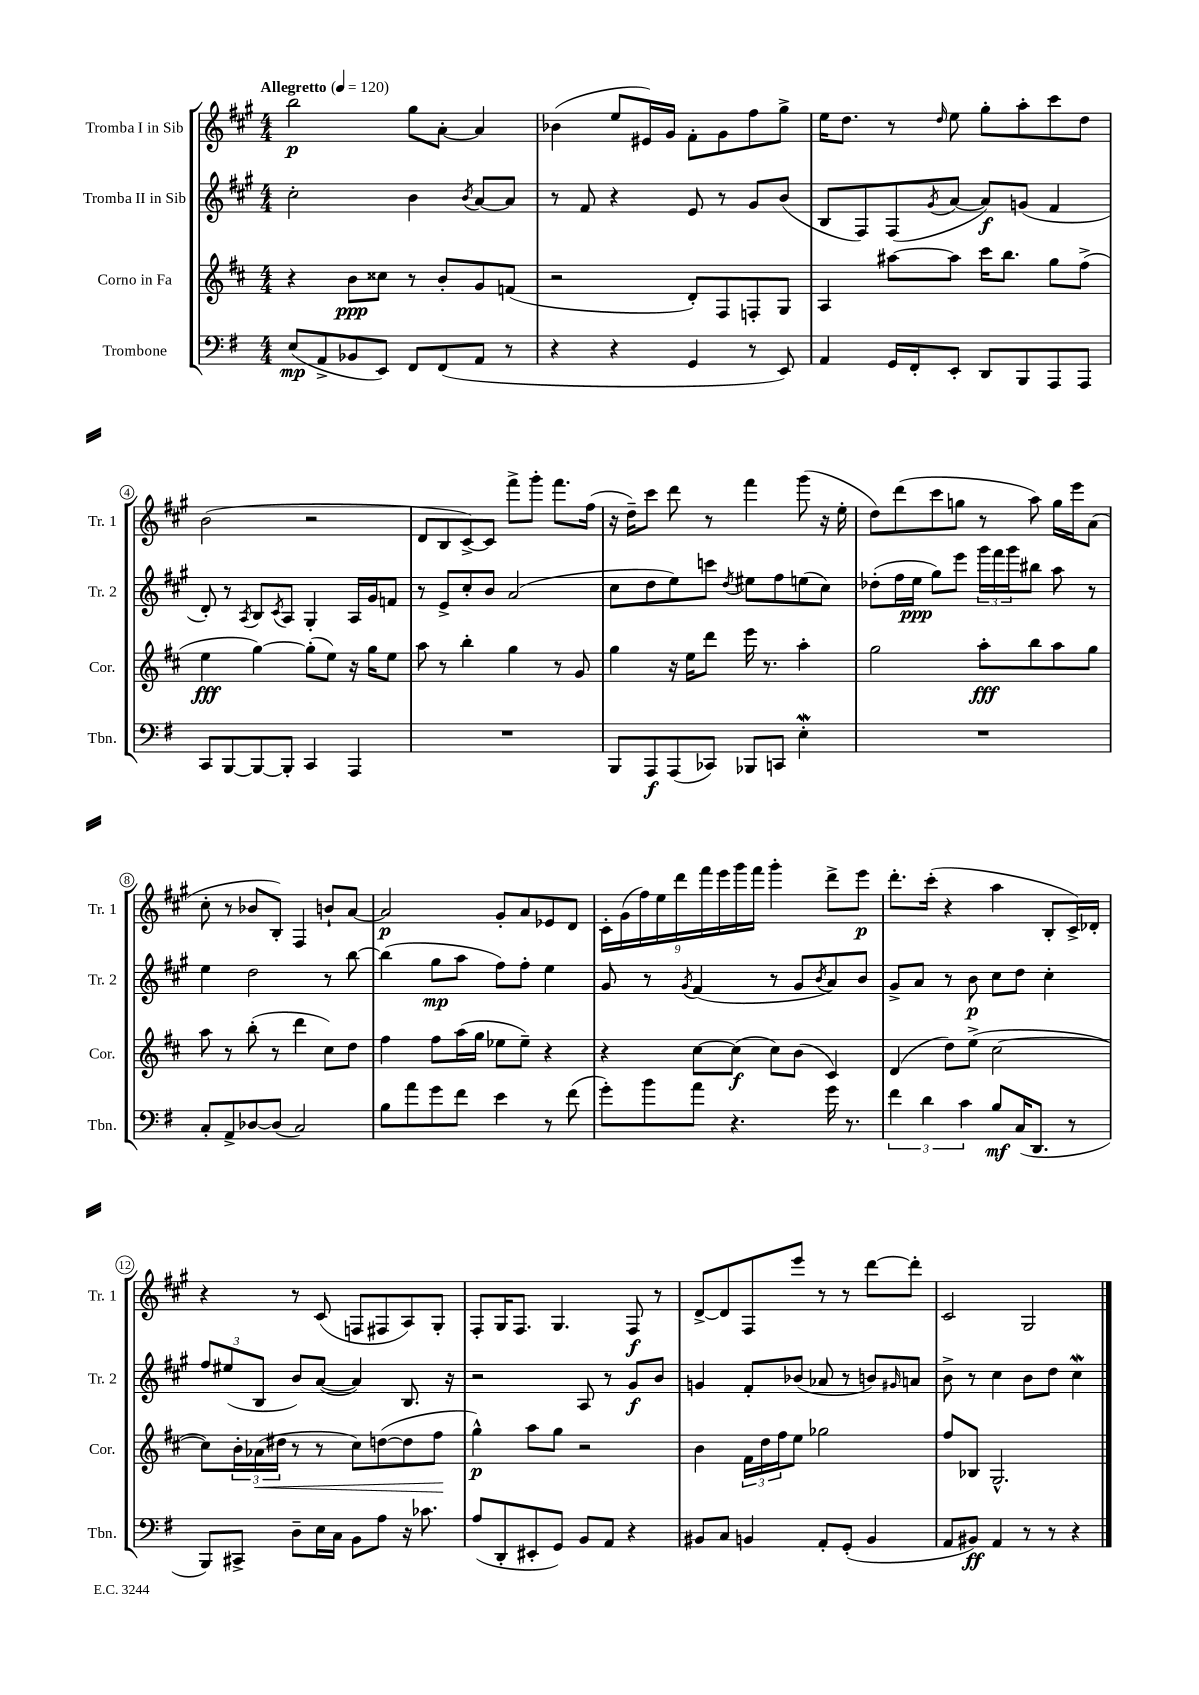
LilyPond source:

<<
\new StaffGroup <<
\new Staff = "s0" \with { instrumentName = "Tromba I in Sib" shortInstrumentName = "Tr. 1" } {
    \clef treble \key a \major \numericTimeSignature \time 4/4 \tempo "Allegretto" 4 = 120
    b''2\p gis''8 a'8~-. a'4 |
    bes'4( e''8 eis'16) gis'16 fis'8-. gis'8 fis''8 gis''8-> |
    e''16 d''8. r8 \grace { d''16 } e''8 gis''8-. a''8-. cis'''8 d''8 |
    b'2( r2 |
    d'8 b8 cis'8~->) cis'8 fis'''8-> gis'''8-. fis'''8. fis''16( |
    r16 d''16--) cis'''8 d'''8 r8 fis'''4 gis'''8( r16 e''16-. |
    d''8) d'''8( cis'''8 g''8 r8 a''8) g''16 e'''16 a'8( |
    cis''8-. r8 bes'8 b8-.) fis4 b'8-! a'8~ |
    a'2\p gis'8-. a'8 ees'8 d'8 |
    \tuplet 9/8 { cis'16-. gis'16( fis''16) e''16 d'''16 fis'''16 e'''16 gis'''16 fis'''16 } gis'''4-. d'''8-> e'''8\p |
    d'''8.-. cis'''16-.( r4 a''4 b8-. cis'16->) des'16-. |
    r4 r8 cis'8( f8 fis8 a8) gis8-. |
    fis8-. gis16 fis8. gis4. fis8\f r8 |
    d'8~-> d'8 fis8 e'''8 r8 r8 d'''8~ d'''8-. |
    cis'2 gis2 \bar "|." |
}
\new Staff = "s1" \with { instrumentName = "Tromba II in Sib" shortInstrumentName = "Tr. 2" } {
    \clef treble \key a \major \numericTimeSignature \time 4/4
    cis''2-. b'4 \acciaccatura { b'8 } a'8~ a'8 |
    r8 fis'8 r4 e'8 r8 gis'8 b'8( |
    b8 fis8) fis8( \acciaccatura { gis'8 } a'8~ a'8\f) g'8( fis'4 |
    d'8-.) r8 \acciaccatura { a8 } b8 \acciaccatura { cis'8 } a8 gis4-. a16 gis'16 f'8 |
    r8 e'8-> cis''8-. b'8 a'2( |
    cis''8 d''8 e''8) c'''8 \acciaccatura { d''8 } eis''8 fis''8 e''8( cis''8) |
    des''8-.( fis''16 e''16\ppp gis''8) e'''8 \tuplet 3/2 { gis'''16 fis'''16 gis'''16 } bis''8 a''8 r8 |
    e''4 d''2 r8 b''8~ |
    b''4( gis''8\mp a''8 fis''8) fis''8-. e''4 |
    gis'8 r8 \acciaccatura { gis'8 } fis'4( r8 gis'8 \acciaccatura { b'8 } a'8) b'8 |
    gis'8-> a'8 r8 b'8\p cis''8 d''8 cis''4-. |
    \tuplet 3/2 { fis''8 eis''8( b8 } b'8) a'8~( a'4) b8. r16 |
    r2 a8 r8 gis'8\f b'8 |
    g'4 fis'8-. bes'8( aes'8 r8 b'8) \grace { gis'16 } a'8 |
    b'8-> r8 cis''4 b'8 d''8 cis''4\mordent \bar "|." |
}
\new Staff = "s2" \with { instrumentName = "Corno in Fa" shortInstrumentName = "Cor." } {
    \clef treble \key d \major \numericTimeSignature \time 4/4
    r4 b'8\ppp cisis''8 r8 b'8-. g'8 f'8( |
    r2 d'8-.) fis8 f8-. g8 |
    a4 ais''8~ ais''8 cis'''16 b''8. g''8 fis''8->( |
    e''4\fff g''4~) g''8-.( e''8) r16 g''16 e''8 |
    a''8 r8 b''4-. g''4 r8 g'8 |
    g''4 r16 e''16 d'''8 e'''16 r8. a''4-. |
    g''2 a''8-.\fff b''8 a''8 g''8 |
    a''8 r8 b''8-.( r8 d'''4 cis''8) d''8 |
    fis''4 fis''8 a''16( g''16 ees''8 ees''8--) r4 |
    r4 cis''8~ cis''8\f( cis''8) b'8( cis'4) |
    d'4( d''8) e''8->( cis''2~ |
    cis''8) \tuplet 3/2 { b'16-. aes'16\<( dis''16 } r8 r8 cis''8) d''8~( d''8 fis''8\! |
    g''4-^\p) a''8 g''8 r2 |
    b'4 \tuplet 3/2 { fis'16 d''16 fis''16 } e''8 ges''2 |
    fis''8 bes8 g2.-^ \bar "|." |
}
\new Staff = "s3" \with { instrumentName = "Trombone" shortInstrumentName = "Tbn." } {
    \clef bass \key g \major \numericTimeSignature \time 4/4
    e8\mp( a,8-> bes,8 e,8) fis,8 fis,8( a,8 r8 |
    r4 r4 g,4 r8 e,8) |
    a,4 g,16 fis,16-. e,8-. d,8 b,,8 a,,8 a,,8 |
    c,8 b,,8~ b,,8~ b,,8-. c,4 a,,4 |
    R1 |
    b,,8 a,,8\f a,,8( ces,8) bes,,8 c,8 e4-.\mordent |
    R1 |
    c8-. a,8-> des8~ des8( c2) |
    b8 a'8 g'8 fis'8 e'4 r8 fis'8( |
    g'8-.) b'8 a'8 r4. g'16 r8. |
    \tuplet 3/2 { fis'4 d'4 c'4 } b8\mf c16( d,8. r8 |
    b,,8) cis,8-> d8-- e16 c16 b,8 a8 r16 ces'8. |
    a8( d,8-. eis,8-. g,8) b,8 a,8 r4 |
    bis,8 c8 b,4 a,8-. g,8-.( b,4 |
    a,8 bis,8\ff) a,4 r8 r8 r4 \bar "|." |
}
>>
>>
\layout { \context { \Score \override BarNumber.stencil = #(make-stencil-circler 0.1 0.3 ly:text-interface::print) } }
